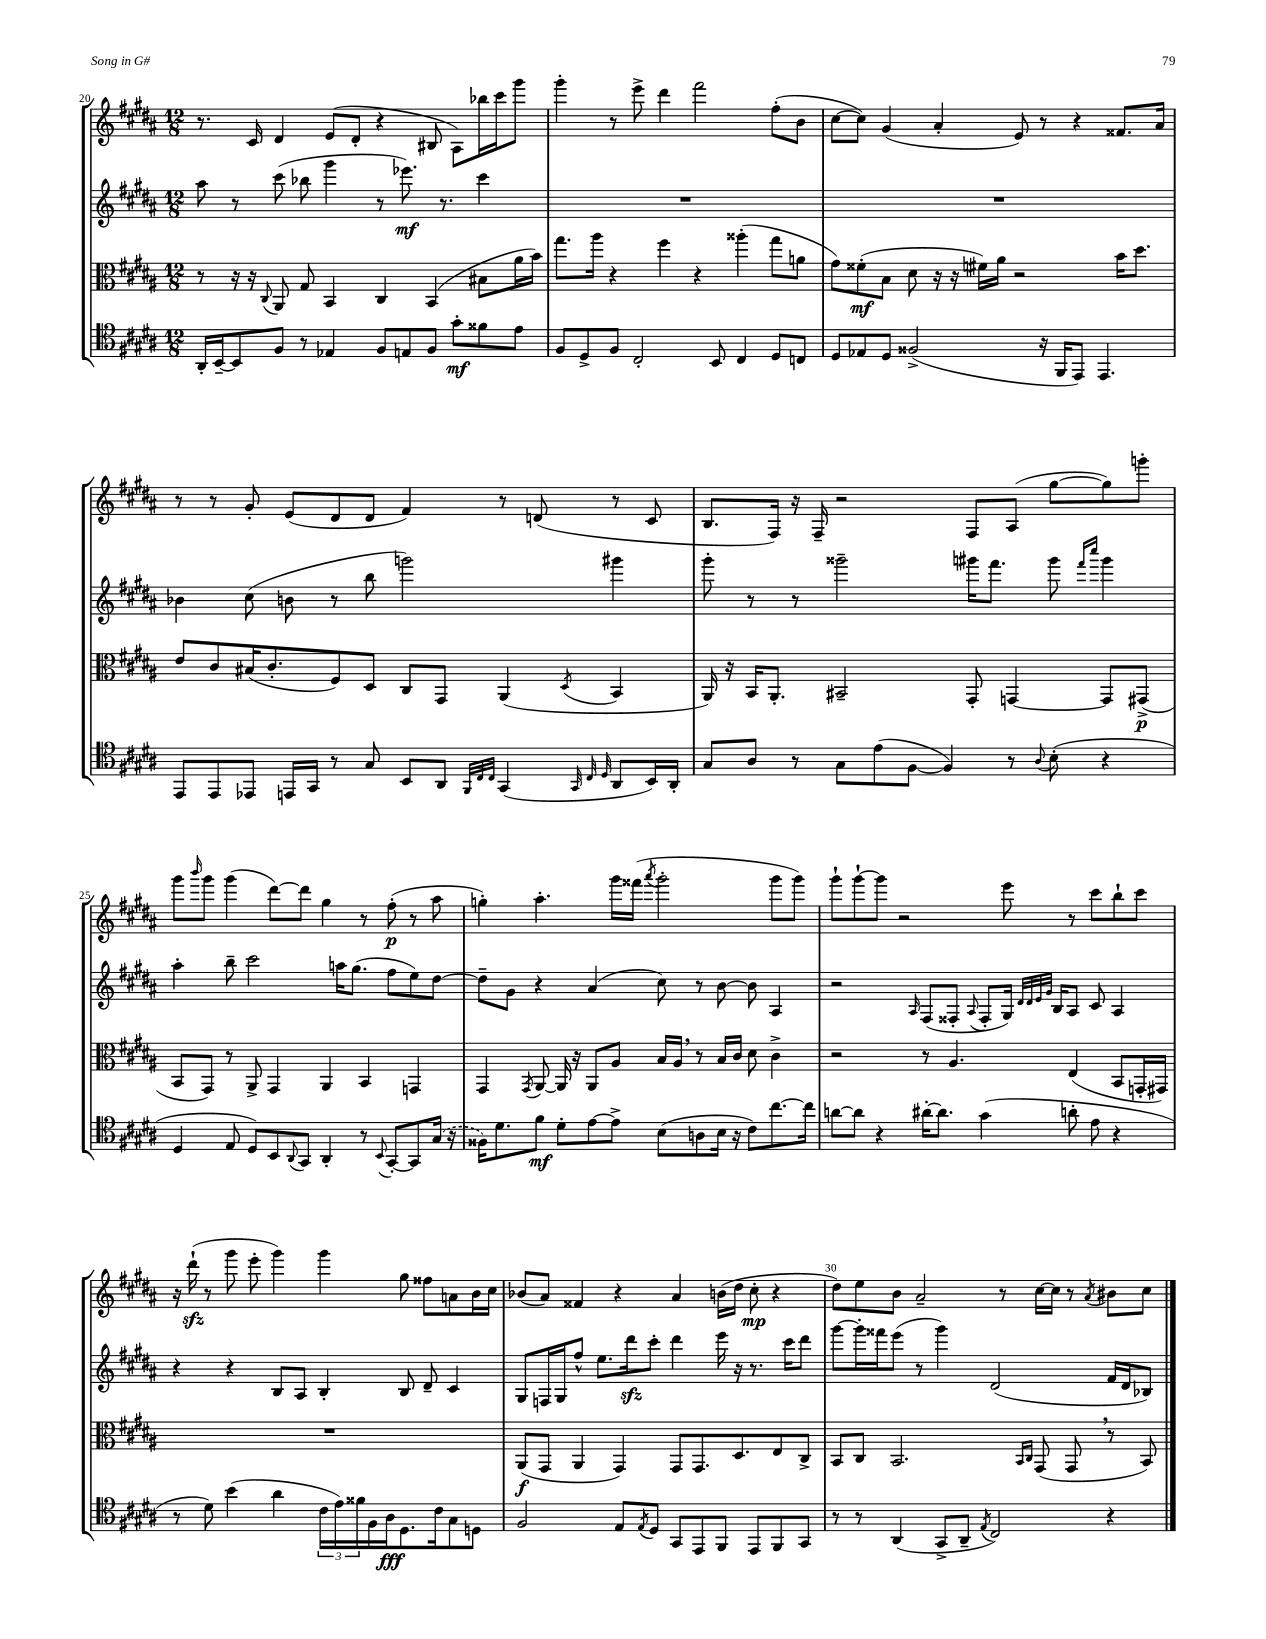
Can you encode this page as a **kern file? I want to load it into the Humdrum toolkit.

**kern	**dynam	**kern	**dynam	**kern	**dynam	**kern	**dynam
*part4	*part4	*part3	*part3	*part2	*part2	*part1	*part1
*staff4	*staff4	*staff3	*staff3	*staff2	*staff2	*staff1	*staff1
*clefC4	*	*clefC3	*	*clefG2	*	*clefG2	*
*k[f#c#g#d#a#]	*	*k[f#c#g#d#a#]	*	*k[f#c#g#d#a#]	*	*k[f#c#g#d#a#]	*
*M12/8	*	*M12/8	*	*M12/8	*	*M12/8	*
=20	=20	=20	=20	=20	=20	=20	=20
16AA#'/LL	.	8r	.	8aa#\	.	8.r	.
[16BB~/J	.	.	.	.	.	.	.
8BB/]	.	16r	.	8r	.	.	.
.	.	16r	.	.	.	16c#/	.
.	.	8qqC#/	.	.	.	.	.
8F#/J	.	8AA#/	.	(8ccc#\	.	4d#/	.
8r	.	8G#/	.	8bb-X\	.	.	.
4E-X/	.	4BB/	.	4ggg#\	.	(8e/L	.
.	.	.	.	.	.	8d#'/J	.
8F#/L	.	4C#/	.	8r	.	4r	.
8En/	.	.	.	8.eee-X\)	mf	.	.
8F#/J	.	(4BB/	.	.	.	8B#X/	.
.	.	.	.	8.r	.	.	.
8g#'\L	mf	.	.	.	.	8A#\L)	.
8f##X\	.	8B#X\L	.	4ccc#\	.	16bb-X\L	.
.	.	.	.	.	.	16ccc#\J	.
8e\J	.	16a#\L	.	.	.	8ggg#\J	.
.	.	16b\JJ)	.	.	.	.	.
=21	=21	=21	=21	=21	=21	=21	=21
8F#/L	.	8.gg#\L	.	1.r	.	4ggg#'\	.
8D#^/	.	.	.	.	.	.	.
.	.	16aa#\Jk	.	.	.	.	.
8F#/J	.	4r	.	.	.	8r	.
2C#'/	.	.	.	.	.	8eee^\	.
.	.	4ff#\	.	.	.	4ddd#\	.
.	.	4r	.	.	.	2fff#\	.
8BB/	.	.	.	.	.	.	.
4C#/	.	(4aa##X'\	.	.	.	.	.
8D#/L	.	8gg#\L	.	.	.	(8ff#'\L	.
8Cn/J	.	8an\J	.	.	.	8b\J	.
=22	=22	=22	=22	=22	=22	=22	=22
8D#/L	.	8g#\L)	.	1.r	.	[8cc#\L	.
8E-X/	.	(8f##X'\	mf	.	.	8cc#\J])	.
8D#/J	.	8B\J	.	.	.	(4g#/	.
(2F##X^/	.	8d#\	.	.	.	.	.
.	.	16r	.	.	.	4a#'/	.
.	.	16r	.	.	.	.	.
.	.	16f#X\LL)	.	.	.	.	.
.	.	16a#\JJ	.	.	.	.	.
.	.	2r	.	.	.	8e/)	.
16r	.	.	.	.	.	8r	.
16FF#/KL	.	.	.	.	.	.	.
8EE/J)	.	.	.	.	.	4r	.
4.EE/	.	.	.	.	.	.	.
.	.	16b\KL	.	.	.	8.f##X/L	.
.	.	8.dd#\J	.	.	.	.	.
.	.	.	.	.	.	16a#/Jk	.
!!LO:LB:g=z
=23	=23	=23	=23	=23	=23	=23	=23
8EE/L	.	8e/L	.	4b-X\	.	8r	.
8EE/	.	8c#/	.	.	.	8r	.
8EE-X/J	.	(16B#X/K	.	(8cc#\	.	8g#'/	.
.	.	8.c#'/	.	.	.	.	.
16EEn/LL	.	.	.	8bn\	.	(8e/L	.
16GG#/JJ	.	.	.	.	.	.	.
8r	.	8F#/)	.	8r	.	8d#/	.
8G#/	.	8D#/J	.	8bb\	.	8d#/J	.
8BB/L	.	8C#/L	.	2gggn\)	.	4f#/)	.
8AA#/J	.	8GG#/J	.	.	.	.	.
32qqFF#/LLL	.	.	.	.	.	.	.
32qqC#/	.	.	.	.	.	.	.
32qqC#/JJJ	.	.	.	.	.	.	.
(4GG#/	.	(4AA#/	.	.	.	8r	.
.	.	.	.	.	.	(8dn/	.
32qqGG#/	.	.	.	.	.	.	.
32qqC#/	.	.	.	.	.	.	.
32qqD#/	.	8qD#/	.	.	.	.	.
8AA#/L	.	4BB/	.	4ggg#X\	.	8r	.
16BB/L)	.	.	.	.	.	8c#/	.
16AA#'/JJ	.	.	.	.	.	.	.
=24	=24	=24	=24	=24	=24	=24	=24
8G#/L	.	16AA#/)	.	8ggg#'\	.	8.B/L	.
.	.	16r	.	.	.	.	.
8A#/J	.	16BB/KL	.	8r	.	.	.
.	.	8.AA#'/J	.	.	.	16F#/Jk)	.
8r	.	.	.	8r	.	16r	.
.	.	.	.	.	.	16F#~/	.
8G#\L	.	2BB#X~/	.	2ggg##X~\	.	2r	.
(8e\	.	.	.	.	.	.	.
[8F#\J	.	.	.	.	.	.	.
4F#/])	.	.	.	.	.	.	.
.	.	8GG#'/	.	16ggg#X\KL	.	8F#/L	.
.	.	.	.	8.fff#\J	.	.	.
8r	.	[4GGn/	.	.	.	(8A#/J	.
8qqA#/	.	.	.	.	.	.	.
(8B'\	.	.	.	8ggg#\	.	[8gg#\L	.
.	.	.	.	16qqfff#/LL	.	.	.
.	.	.	.	16qqcccc#/JJ	.	.	.
4r	.	8GG/L]	.	4ggg#\	.	8gg#\])	.
.	.	(8GG#X^/J	p	.	.	8gggn'\J	.
!!LO:LB:g=z
=25	=25	=25	=25	=25	=25	=25	=25
4D#/	.	8BB/L	.	4aa#'\	.	8ggg#\L	.
.	.	.	.	.	.	16qqbbb/	.
.	.	8GG#/J)	.	.	.	8ggg#\J	.
8E/	.	8r	.	8bb~\	.	(4ggg#\	.
8D#/L)	.	8AA#^/	.	2ccc#\	.	.	.
8BB/	.	4GG#/	.	.	.	[8ddd#\L)	.
8qqAA#/	.	.	.	.	.	.	.
8GG#/J	.	.	.	.	.	8ddd#\J]	.
4AA#'/	.	4AA#/	.	.	.	4gg#\	.
.	.	.	.	16aan\KL	.	.	.
.	.	.	.	(8.gg#\J	.	.	.
8r	.	4BB/	.	.	.	8r	.
8qqBB/	.	.	.	.	.	.	.
[8GG#'/L	.	.	.	8ff#\L	.	(8ff#'\	p
8GG#/]	.	4GGn/	.	8ee\)	.	8r	.
(16G#/Jk	.	.	.	[8dd#\J	.	8aa#\	.
16r	.	.	.	.	.	.	.
=26	=26	=26	=26	=26	=26	=26	=26
16F##X\KL)	.	4GG#/	.	8dd#~\L]	.	4ggn'\)	.
8.d#\	.	.	.	.	.	.	.
.	.	.	.	8g#\J	.	.	.
.	.	8qGG#/	.	.	.	.	.
8f#\J	mf	[8AA#/	.	4r	.	4.aa#'\	.
8d#'\L	.	16AA#/]	.	.	.	.	.
.	.	16r	.	.	.	.	.
[8e\	.	8AA#/L	.	(4a#/	.	.	.
8e^\J]	.	8A#/J	.	.	.	16ggg#\LL	.
.	.	.	.	.	.	(16fff##X\JJ	.
.	.	.	.	.	.	8qaaa#/	.
(8B\L	.	16B/LL	.	8cc#\)	.	2ggg#'\	.
.	.	16A#,/JJ	.	.	.	.	.
8An\	.	8r	.	8r	.	.	.
16B\Jk	.	16B/LL	.	[8b\	.	.	.
16r	.	16c#/JJ	.	.	.	.	.
8c#\L)	.	8d#\	.	8b\]	.	.	.
[8.cc#\	.	4c#^\	.	4A#/	.	8ggg#\L	.
.	.	.	.	.	.	8ggg#\J)	.
16cc#\Jk]	.	.	.	.	.	.	.
=27	=27	=27	=27	=27	=27	=27	=27
[8an\L	.	2r	.	2r	.	8ggg#`\L	.
8a\J]	.	.	.	.	.	[8ggg#`\	.
4r	.	.	.	.	.	8ggg#\J]	.
.	.	.	.	.	.	2r	.
.	.	.	.	16qqA#/	.	.	.
[16a#X'\KL	.	8r	.	(8F#/L	.	.	.
8.a#\J]	.	.	.	.	.	.	.
.	.	4.A#/	.	8F##X'/J	.	.	.
.	.	.	.	8qqA#/	.	.	.
(4g#\	.	.	.	8F##'/L	.	.	.
.	.	.	.	16G#/Jk)	.	8eee\	.
.	.	.	.	32qqd#/LLL	.	.	.
.	.	.	.	32qqd#/	.	.	.
.	.	.	.	32qqe/	.	.	.
.	.	.	.	32qqg#/JJJ	.	.	.
.	.	.	.	16B/KL	.	.	.
8an'\	.	(4E/	.	8A#/J	.	8r	.
8e\	.	.	.	8c#/	.	8ccc#\L	.
4r	.	8BB/L	.	4A#/	.	8bb`\	.
.	.	16GGn'/L	.	.	.	8ccc#\J	.
.	.	16GG#X/JJ)	.	.	.	.	.
!!LO:LB:g=z
=28	=28	=28	=28	=28	=28	=28	=28
8r	.	1.r	.	4r	.	16r	.
.	.	.	.	.	.	(16ddd#zz`\	.
8d#\)	.	.	.	.	.	8r	.
(4b\	.	.	.	4r	.	8ggg#\	.
.	.	.	.	.	.	8eee'\	.
4a#\	.	.	.	8B/L	.	4ggg#\)	.
.	.	.	.	8A#/J	.	.	.
24c#\LL	.	.	.	4B'/	.	4ggg#\	.
24e\)	.	.	.	.	.	.	.
24f##X\	.	.	.	.	.	.	.
16F#\	.	.	.	.	.	.	.
16A#\J	fff	.	.	.	.	.	.
8.D#\	.	.	.	8B/	.	8gg#\	.
.	.	.	.	8d#~/	.	8ff##X\L	.
16c#\k	.	.	.	.	.	.	.
8G#\	.	.	.	4c#/	.	8an\	.
8Dn\J	.	.	.	.	.	16b\L	.
.	.	.	.	.	.	16cc#\JJ	.
=29	=29	=29	=29	=29	=29	=29	=29
2F#/	.	(8AA#/L	f	8G#/L	.	(8b-X/L	.
.	.	8GG#/J	.	16Fn/L	.	8a#/J)	.
.	.	.	.	16G#/J	.	.	.
.	.	4AA#/	.	8ff#^^/J	.	4f##X/	.
.	.	.	.	8.ee\L	.	.	.
8E/L	.	4GG#/)	.	.	.	4r	.
.	.	.	.	16ddd#zz\k	.	.	.
8qE/	.	.	.	.	.	.	.
8D#/J	.	.	.	8ccc#'\J	.	.	.
8GG#/L	.	8GG#/L	.	4ddd#\	.	4a#/	.
8EE/	.	8.GG#/	.	.	.	.	.
8FF#/J	.	.	.	16eee\	.	(16bn\LL	.
.	.	8.D#/	.	16r	.	16dd#\JJ	.
8EE/L	.	.	.	8.r	.	8cc#'\	mp
8FF#/	.	8E/	.	.	.	4r	.
.	.	.	.	16ccc#\KL	.	.	.
8GG#/J	.	8C#^/J	.	8ddd#\J	.	.	.
=30	=30	=30	=30	=30	=30	=30	=30
8r	.	8BB/L	.	[8ggg#\L	.	8dd#\L)	.
8r	.	8C#/J	.	16ggg#'\L]	.	8ee\	.
.	.	.	.	16fff##X\J	.	.	.
(4AA#/	.	2.BB/	.	(8eee\J	.	8b\J	.
.	.	.	.	8r	.	2a#~/	.
8GG#^/L	.	.	.	4ggg#\)	.	.	.
8AA#~/J	.	.	.	.	.	.	.
8qE/	.	.	.	.	.	.	.
2C#/)	.	.	.	(2d#/	.	.	.
.	.	.	.	.	.	8r	.
.	.	16qqBB/LL	.	.	.	.	.
.	.	16qqC#/JJ	.	.	.	.	.
.	.	(8GG#/	.	.	.	[16cc#\LL	.
.	.	.	.	.	.	16cc#\JJ]	.
.	.	8GG#,/	.	.	.	8r	.
.	.	.	.	.	.	8qa#/	.
4r	.	8r	.	16f#/LL	.	8b#X\L	.
.	.	.	.	16d#/J	.	.	.
.	.	8BB/)	.	8B-X/J)	.	8cc#\J	.
==	==	==	==	==	==	==	==
*-	*-	*-	*-	*-	*-	*-	*-
